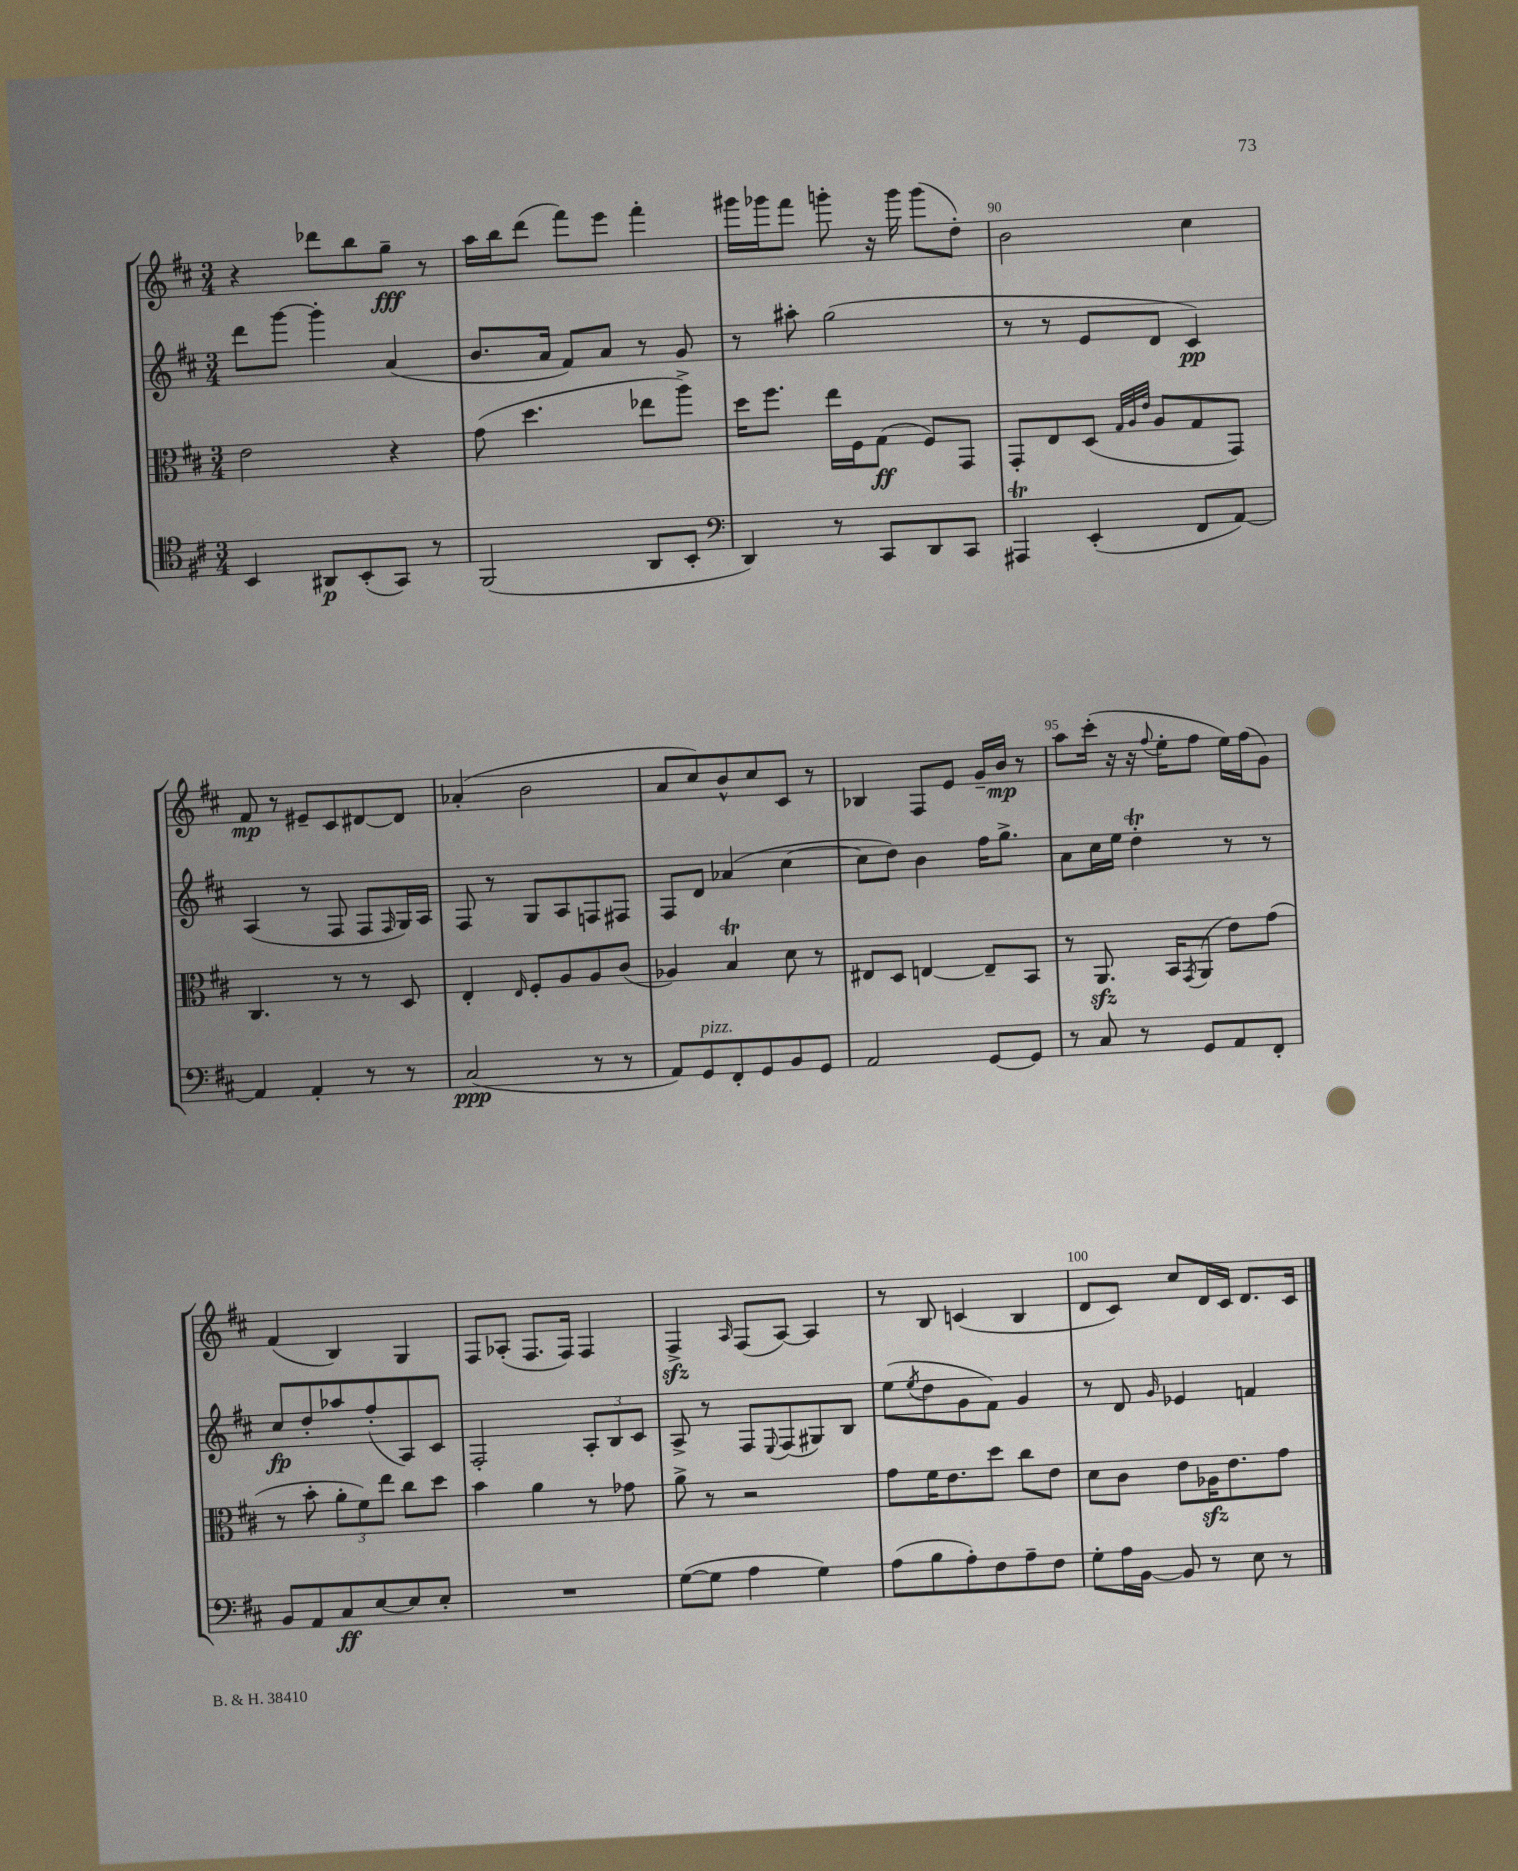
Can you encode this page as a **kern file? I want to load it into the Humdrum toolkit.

**kern	**kern	**kern	**kern
*staff4	*staff3	*staff2	*staff1
*clefC4	*clefC3	*clefG2	*clefG2
*k[f#c#]	*k[f#c#]	*k[f#c#]	*k[f#c#]
*M3/4	*M3/4	*M3/4	*M3/4
4BB/	2e\	8ddd\L	4r
.	.	[8ggg\J	.
8AA#/L	.	4ggg'\]	8ddd-\L
(8BB'/	.	.	8bb\
8GG/J)	4r	(4a/	8gg~\J
8r	.	.	8r
=	=	=	=
(2FF#/	(8g\	8.b/L	16aa\LL
.	.	.	16bb\J
.	4.dd\	.	(8ddd\J
.	.	16a/Jk	.
.	.	8f#/L)	8fff#\L)
.	.	8a/J	8eee\J
8AA/L	8ee-\L	8r	4fff#'\
8BB'/J	8aa^\J)	8g/	.
=	=	=	=
*clefF4	*	*	*
4DD/)	16dd\LK	8r	16ggg#\LL
.	8.ff#\J	.	16ggg-\J
.	.	8aa#'\	8fff#\J
8r	16ee\LL	(2gg\	8ggg'\
.	16F#\J	.	.
8CC#/L	(8G\J	.	16r
.	.	.	16ggg\
8DD/	8F#/L)	.	(8ggg\L
8CC#/J	8GG/J	.	8dd'\J)
=	=	=	=
4AAA#/	8GG'/L	8r	2b\
.	8E/	8r	.
(4EE'/	(8D/J	8e/L	.
.	32qqG/LLL	.	.
.	32qqA/	.	.
.	32qqe/JJJ	.	.
.	8A/L	8d/J	.
8FF#/L	8G/	4c#/)	4cc#\
[8AA/J)	8GG/J)	.	.
=	=	=	=
4AA/]	4.C#/	(4A/	8f#/
.	.	.	8r
4AA'/	.	8r	8e#~/L
.	8r	8F#/	8c#/
8r	8r	8F#/L	[8d#/
.	.	16qqF#/	.
8r	8D/	16G/L)	8d#/]J
.	.	16A/JJ	.
=	=	=	=
(2C#/	4E'/	8F#/	(4a-'/
.	.	8r	.
.	16qqE/	.	.
.	8F#'/L	8G/L	2b\
.	8A/	8A/	.
8r	8A/	8F/	.
8r	(8c#/J	8F#/J	.
=	=	=	=
8AA/L)	4A-/)	8F#/L	8a/L
8GG/	.	8d/J	8cc#/)
8FF#'/	4B/	(4a-/	8b^^/
8GG/	.	.	8cc#/
8BB/	8d\	[4cc#\	8c#/J
8GG/J	8r	.	8r
=	=	=	=
2AA/	8E#/L	8cc#\]L	4B-/
.	8D/J	8dd\J)	.
.	[4E/	4b\	8F#/L
.	.	.	8e/J
[8GG/L	8E~/]L	16ff#\LK	16g~/LL
.	.	8.gg^\J	16b/JJ
8GG/]J	8BB/J	.	8r
=	=	=	=
8r	8r	8a\L	8aa\L
8C#/	8.AA/	16cc#\L	(16ccc#'\Jk
.	.	16ee\JJ	16r
8r	.	4dd'\	16r
.	.	.	8qqff#/
.	16BB/LK	.	16ee'\LK
.	8qGG/	.	.
8GG/L	(8AA/J	.	8ff#\J
8AA/	8e\L)	8r	16ee\LL)
.	.	.	(16ff#\J
8FF#'/J	(8g\J	8r	8g\J)
=	=	=	=
8BB/L	8r	8cc#/L	(4f#/
8AA/	8b'\	8dd'/	.
8C#/	12a'\L	8aa-/	4B/)
.	12f#\)	.	.
[8E/	.	(8ff#'/	.
.	12ee\J	.	.
8E/]	8cc#\L	8A/)	4G/
8E'/J	8dd\J	8c#/J	.
=	=	=	=
2.r	4b\	2F#'/	8F#/L
.	.	.	(8A-'/J
.	4a\	.	8.F#/L
.	.	.	16F#/Jk)
.	8r	12A'/L	4F#/
.	.	12B/	.
.	8g-\	.	.
.	.	12c#/J	.
=	=	=	=
([8G\L	8a^\	8A^/	4F#^/
8G\]J	8r	8r	.
.	.	.	16qqA/
4A\	2r	8F#/L	(8F#/L
.	.	8qqE/	.
.	.	(8F#/	[8A/J)
4G\)	.	8G#/)	4A/]
.	.	8B/J	.
=	=	=	=
(8A\L	8g\L	(8ee\L	8r
.	.	8qee/	.
8B\	16f#\K	8dd\	8B/
.	8.e\	.	.
8A'\)	.	8g\	(4c/
8F#\	8dd\J	8f#\J)	.
8A~\	8cc#\L	4g/	4B/
8F#\J	8e\J	.	.
=	=	=	=
8G'\L	8d\L	8r	8d/L
16A\L	8c#\J	8d/	8c#/J)
[16BB\JJ	.	.	.
.	.	16qqg/	.
8BB/]	8e\L	4e-/	8cc#/L
8r	16A-\K	.	16d/L
.	8.e\	.	16c#/JJ
8E\	.	4f/	8.d/L
8r	8g\J	.	.
.	.	.	16c#/Jk
==	==	==	==
*-	*-	*-	*-
